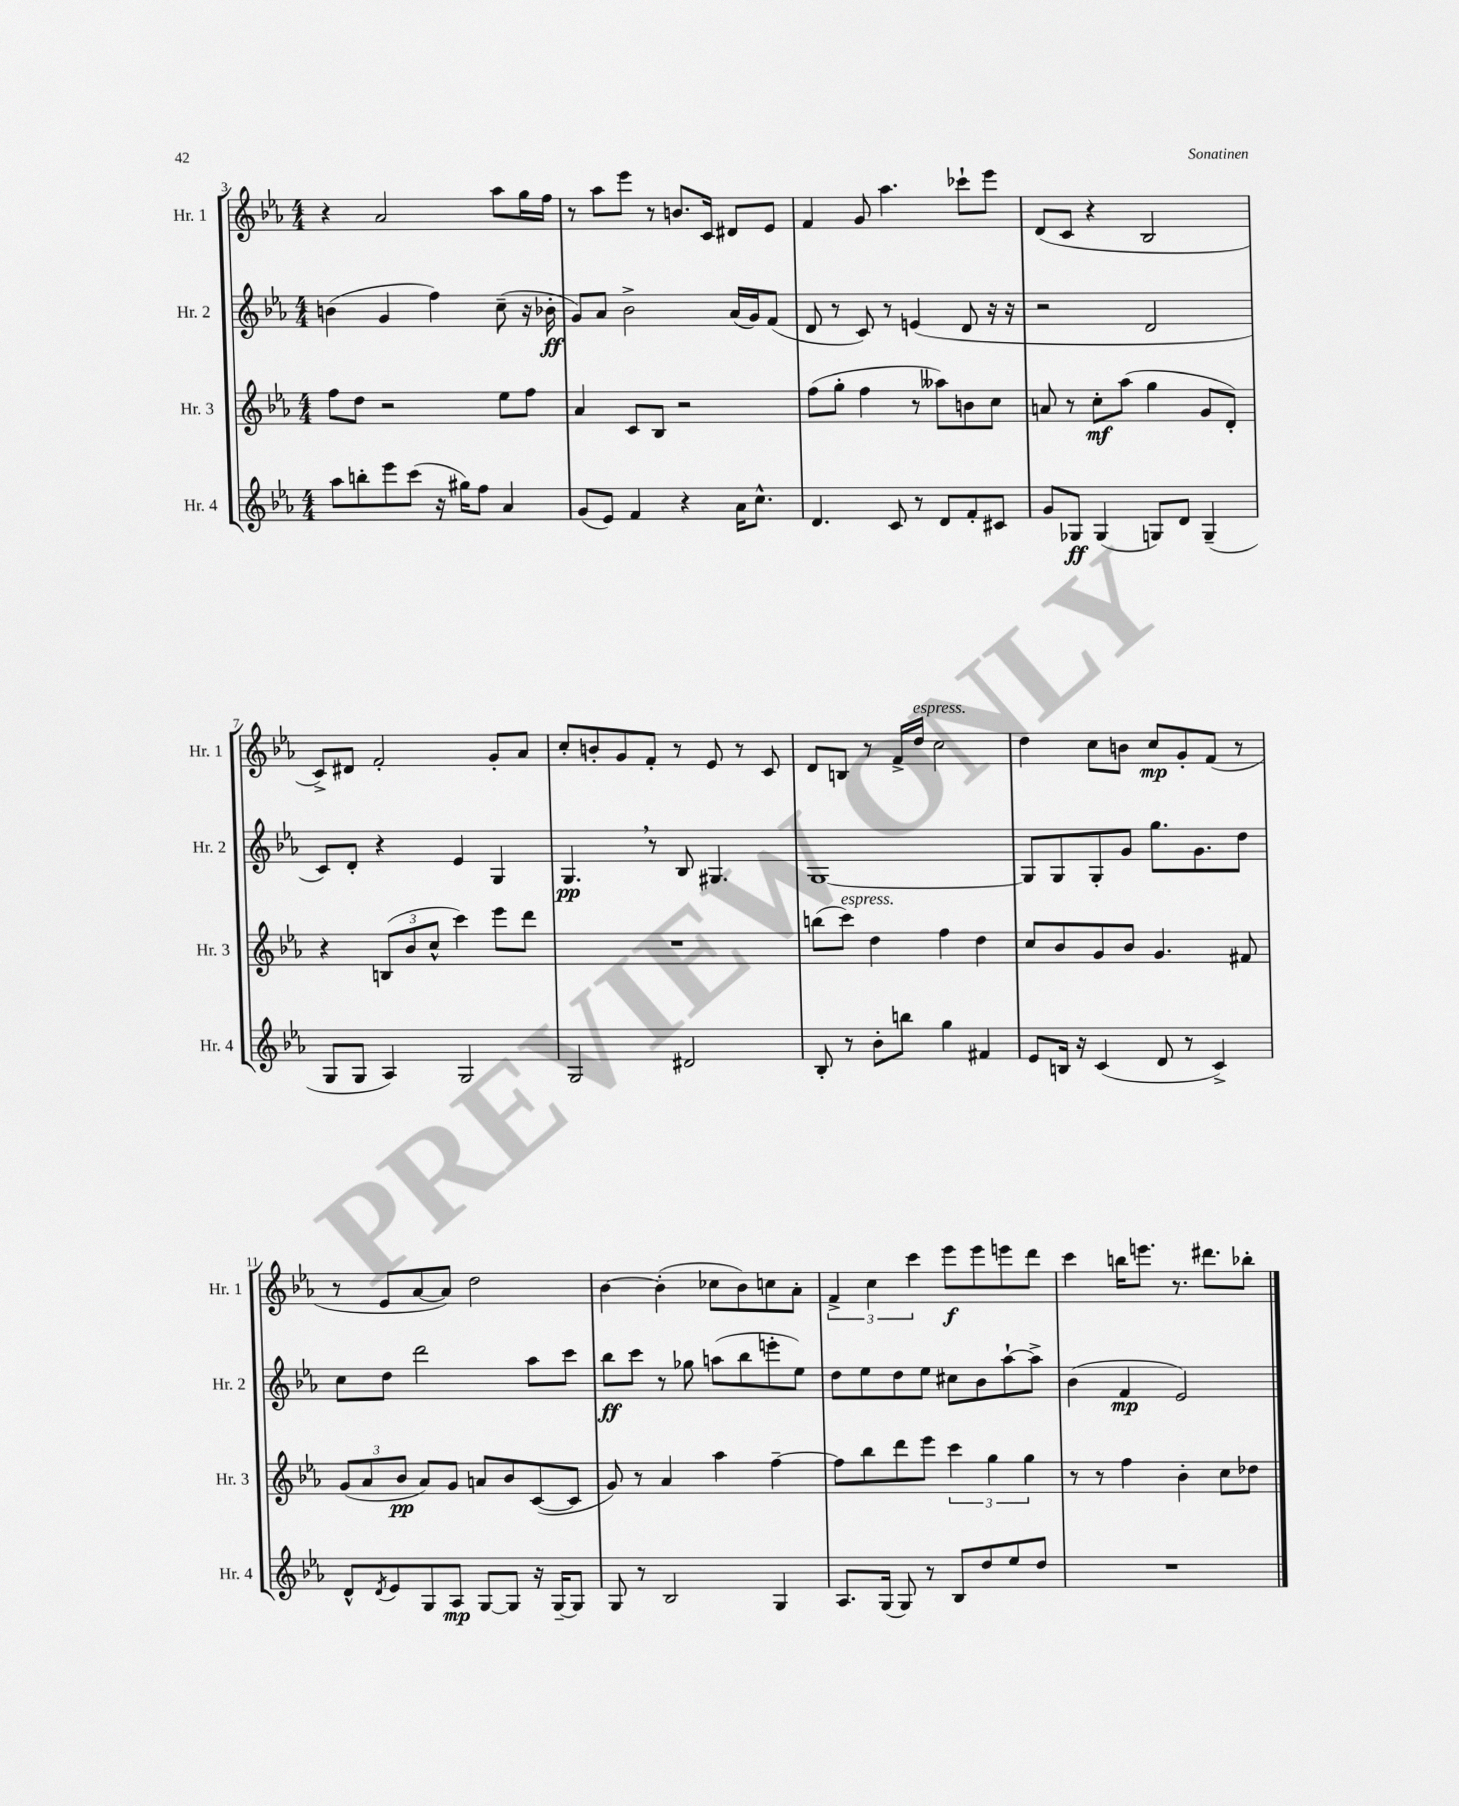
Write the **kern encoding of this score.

**kern	**dynam	**kern	**dynam	**kern	**dynam	**kern	**dynam
*part4	*part4	*part3	*part3	*part2	*part2	*part1	*part1
*staff4	*staff4	*staff3	*staff3	*staff2	*staff2	*staff1	*staff1
*I"Hr. 4	*	*I"Hr. 3	*	*I"Hr. 2	*	*I"Hr. 1	*
*I'Hr. 4	*	*I'Hr. 3	*	*I'Hr. 2	*	*I'Hr. 1	*
*clefG2	*	*clefG2	*	*clefG2	*	*clefG2	*
*k[b-e-a-]	*	*k[b-e-a-]	*	*k[b-e-a-]	*	*k[b-e-a-]	*
*M4/4	*	*M4/4	*	*M4/4	*	*M4/4	*
=3	=3	=3	=3	=3	=3	=3	=3
8aa-\L	.	8ff\L	.	(4bn\	.	4r	.
8bbn'\	.	8dd\J	.	.	.	.	.
8eee-\	.	2r	.	4g/	.	2a-/	.
(8ccc\J	.	.	.	.	.	.	.
16r	.	.	.	4ff\)	.	.	.
16gg#X\KL)	.	.	.	.	.	.	.
8ff\J	.	.	.	.	.	.	.
4a-/	.	8ee-\L	.	(8cc~\	.	8aa-\L	.
.	.	8ff\J	.	16r	.	16gg\L	.
.	.	.	.	16b-X'\	ff	16ff\JJ	.
=4	=4	=4	=4	=4	=4	=4	=4
(8g/L	.	4a-/	.	8g/L)	.	8r	.
8e-/J)	.	.	.	8a-/J	.	8aa-\L	.
4f/	.	8c/L	.	2b-^\	.	8eee-\J	.
.	.	8B-/J	.	.	.	8r	.
4r	.	2r	.	.	.	8.bn/L	.
.	.	.	.	.	.	16c/Jk	.
16a-\KL	.	.	.	(16a-/LL	.	8d#X/L	.
8.cc^^\J	.	.	.	16g/J)	.	.	.
.	.	.	.	(8f/J	.	8e-/J	.
=5	=5	=5	=5	=5	=5	=5	=5
4.d/	.	(8ff\L	.	8d/	.	4f/	.
.	.	8gg'\J	.	8r	.	.	.
.	.	4ff\	.	8c/)	.	8g/	.
8c/	.	.	.	8r	.	4.aa-\	.
8r	.	8r	.	(4en/	.	.	.
8d/L	.	8aa--X\L)	.	.	.	.	.
8f'/	.	8bn\	.	8d/	.	8ccc-X`\L	.
8c#X/J	.	8cc\J	.	16r	.	8eee-\J	.
.	.	.	.	16r	.	.	.
=6	=6	=6	=6	=6	=6	=6	=6
8g/L	.	8an/	.	2r	.	(8d/L	.
8G-X/J	ff	8r	.	.	.	8c/J	.
(4G-/	.	8cc'\L	mf	.	.	4r	.
.	.	(8aa-\J	.	.	.	.	.
8Gn/L)	.	4gg\	.	2d/	.	2B-/	.
8d/J	.	.	.	.	.	.	.
(4G~/	.	8g/L	.	.	.	.	.
.	.	8d'/J)	.	.	.	.	.
!!LO:LB:g=z
=7	=7	=7	=7	=7	=7	=7	=7
8G/L	.	4r	.	8c/L)	.	8c^/L)	.
8G/J	.	.	.	8d'/J	.	8d#X/J	.
4A-/)	.	(12Bn/L	.	4r	.	2f'/	.
.	.	12b-/	.	.	.	.	.
.	.	12cc^^/J	.	.	.	.	.
2G/	.	4ccc\)	.	4e-/	.	.	.
.	.	8eee-\L	.	4G/	.	8g'/L	.
.	.	8ddd\J	.	.	.	8a-/J	.
=8	=8	=8	=8	=8	=8	=8	=8
2G/	.	1r	.	4.G,/	pp	8cc'/L	.
.	.	.	.	.	.	8bn'/	.
.	.	.	.	.	.	8g/	.
.	.	.	.	8r	.	8f'/J	.
2d#X/	.	.	.	8B-/	.	8r	.
.	.	.	.	4.G#X/	.	8e-/	.
.	.	.	.	.	.	8r	.
.	.	.	.	.	.	8c/	.
=9	=9	=9	=9	=9	=9	=9	=9
8B-'/	.	(8bbn\L	.	[1G	.	8d/L	.
!	!	!LO:TX:a:i:t=espress.	!	!	!	!	!
8r	.	8ccc\J)	.	.	.	8Bn/J	.
8b-'\L	.	4dd\	.	.	.	8r	.
8bbn\J	.	.	.	.	.	16f^/LL	.
!	!	!	!	!	!	!LO:TX:a:i:t=espress.	!
.	.	.	.	.	.	16dd/JJ	.
4gg\	.	4ff\	.	.	.	2cc\	.
4f#X/	.	4dd\	.	.	.	.	.
=10	=10	=10	=10	=10	=10	=10	=10
8e-/L	.	8cc/L	.	8G/L]	.	4dd\	.
16Bn/Jk	.	8b-/	.	8G/	.	.	.
16r	.	.	.	.	.	.	.
(4c/	.	8g/	.	8G'/	.	8cc\L	.
.	.	8b-/J	.	8g/J	.	8bn\J	.
8d/	.	4.g/	.	8.gg\L	.	8cc/L	mp
8r	.	.	.	.	.	8g'/	.
.	.	.	.	8.g\	.	.	.
4c^/)	.	.	.	.	.	(8f/J	.
.	.	8f#X/	.	8dd\J	.	8r	.
!!LO:LB:g=z
=11	=11	=11	=11	=11	=11	=11	=11
8d^^/L	.	(12g/L	.	8cc\L	.	8r	.
.	.	12a-/	.	.	.	.	.
8qd/	.	.	.	.	.	.	.
8e-/	.	.	.	8dd\J	.	8e-/L	.
.	.	12b-/J	pp	.	.	.	.
8G/	.	8a-/L)	.	2ddd\	.	[8a-/	.
8A-/J	mp	8g/J	.	.	.	8a-/J])	.
[8G/L	.	8an/L	.	.	.	2dd\	.
8G/J]	.	8b-/	.	.	.	.	.
16r	.	([8c/	.	8aa-\L	.	.	.
[16G~/KL	.	.	.	.	.	.	.
8G/J]	.	8c/J]	.	8ccc\J	.	.	.
=12	=12	=12	=12	=12	=12	=12	=12
8G/	.	8g/)	.	8bb-\L	ff	[4b-\	.
8r	.	8r	.	8ccc\J	.	.	.
2B-/	.	4a-/	.	8r	.	(4b-'\]	.
.	.	.	.	8gg-X\	.	.	.
.	.	4aa-\	.	(8aan\L	.	8cc-X\L	.
.	.	.	.	8bb-\	.	8b-\)	.
4G/	.	[4ff~\	.	8eeen'\	.	8ccn\	.
.	.	.	.	8ee-\J)	.	8a-'\J	.
=13	=13	=13	=13	=13	=13	=13	=13
8.A-/L	.	8ff\L]	.	8dd\L	.	6f^/	.
.	.	8bb-\	.	8ee-\	.	.	.
.	.	.	.	.	.	6cc\	.
(16G/Jk	.	.	.	.	.	.	.
8G/)	.	8ddd\	.	8dd\	.	.	.
.	.	.	.	.	.	6ccc\	.
8r	.	8eee-\J	.	8ee-\J	.	.	.
8B-/L	.	6ccc\	.	8cc#X\L	.	8eee-\L	f
8dd/	.	.	.	8b-\	.	8eee-\	.
.	.	6gg\	.	.	.	.	.
8ee-/	.	.	.	[8aa-`\	.	8eeen\	.
.	.	6gg\	.	.	.	.	.
8dd/J	.	.	.	8aa-^\J]	.	8ddd\J	.
=14	=14	=14	=14	=14	=14	=14	=14
1r	.	8r	.	(4b-\	.	4ccc\	.
.	.	8r	.	.	.	.	.
.	.	4ff\	.	4f/	mp	16bbn\KL	.
.	.	.	.	.	.	8.eeen\J	.
.	.	4b-'\	.	2e-/)	.	8.r	.
.	.	.	.	.	.	8.ddd#X\L	.
.	.	8cc\L	.	.	.	.	.
.	.	8dd-X\J	.	.	.	8bb-X'\J	.
==	==	==	==	==	==	==	==
*-	*-	*-	*-	*-	*-	*-	*-
